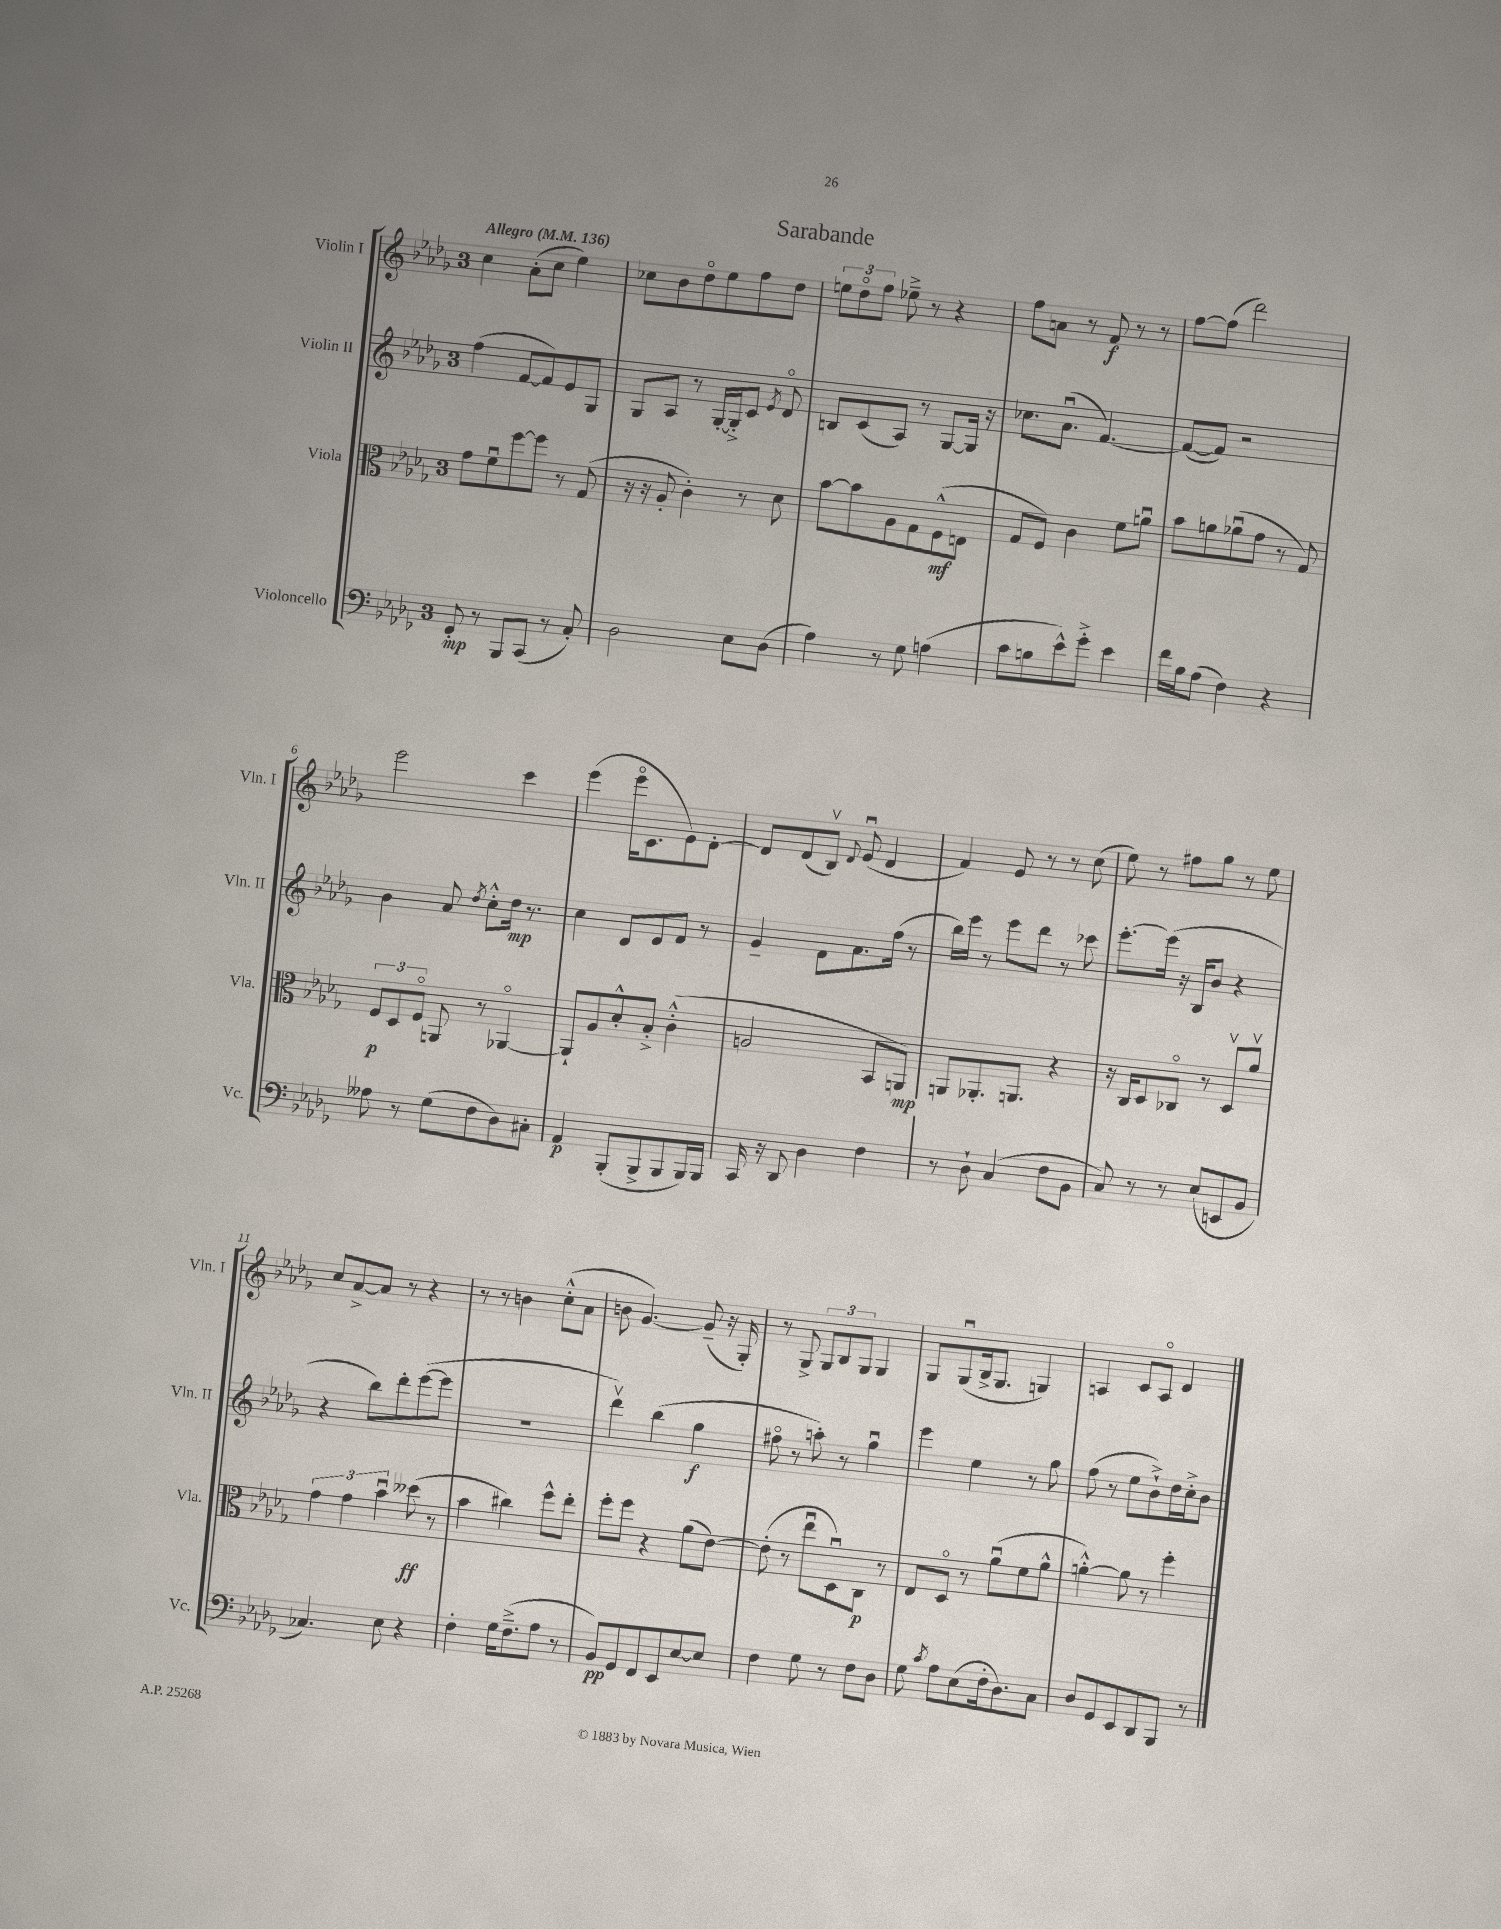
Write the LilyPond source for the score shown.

\header { title = "Sarabande" }
<<
\new StaffGroup <<
\new Staff = "s0" \with { instrumentName = "Violin I" shortInstrumentName = "Vln. I" } {
    \clef treble \key des \major \once \override Staff.TimeSignature.style = #'single-digit \time 3/4 \tempo "Allegro" 4 = 136
    \autoBeamOff c''4 aes'8[-.( c''8] ees''4) |
    ces''8[ bes'8 des''8\flageolet ees''8 f''8 des''8] |
    \tuplet 3/2 { e''8[ des''8\flageolet f''8] } ees''8---> r8 r4 |
    f''8[ a'8] r8 f'8\f r8 r8 |
    f''8[~ f''8]( des'''2) |
    ees'''2 c'''4 |
    ees'''4( ees'''16[\flageolet c'8. ees'8) des'8]~-. |
    des'8[ des'8( bes8]\upbow) \appoggiatura { des'8 } ees'8\downbow( des'4 |
    f'4) ees'8 r8 r8 c''8( |
    ees''8) r8 fis''8[ ges''8] r8 ees''8 |
    c''8[ aes'8~-> aes'8] r8 r4 |
    r8 r8 b'4 c''8[-.-^( aes'8] |
    b'8 ges'4.~) ges'8--( r16 ges16-.) |
    r8 ges8-> \tuplet 3/2 { ges8[ bes8 ges8] } ges4 |
    ges8[ ges8\downbow( bes16-> ges8.] g4) |
    a4 c'8[ a8]\flageolet des'4 \bar "|." |
}
\new Staff = "s1" \with { instrumentName = "Violin II" shortInstrumentName = "Vln. II" } {
    \clef treble \key des \major \once \override Staff.TimeSignature.style = #'single-digit \time 3/4
    \autoBeamOff f''4( f'8[~ f'8) ees'8 ges8] |
    ges8[ aes8] r8 ges16[~-. ges16-.-> c'8] \acciaccatura { ees'8 } des'8\flageolet |
    b8[ c'8( aes8]) r8 ges8[~ ges16] r16 |
    ces''8.[ aes'8.]\downbow( f'4.~) |
    f'8[~( f'8]) r2 |
    bes'4 aes'8 \acciaccatura { des''8 } c''8[-.-^ des''16]\mp r8. |
    c''4 des'8[ ees'8 f'8] r8 |
    ges'4-- f'8[ aes'8. f''16]( r8 |
    bes''16[) ees'''16] r8 ees'''8[ des'''8] r8 ces'''8 |
    ees'''8.[~-. ees'''16]( r16 bes16[ bes'8] r4 |
    r4 bes''8[) des'''8-. ees'''8~( ees'''8] |
    R2. |
    des'''4\upbow) bes''4( ges''4\f |
    fis''8\flageolet r8 a''8-.) r8 ges''4\downbow |
    ees'''4 ees''4 r8 ges''8 |
    f''8( r8 ees''8[ bes'8-!->) des''16 c''16-.-> bes'8] \bar "|." |
}
\new Staff = "s2" \with { instrumentName = "Viola" shortInstrumentName = "Vla." } {
    \clef alto \key des \major \once \override Staff.TimeSignature.style = #'single-digit \time 3/4
    \autoBeamOff ges'8[ f'8\downbow f''8~ f''8] r8 ges8( |
    r16 r16 aes8-. c'4-.) r8 des'8 |
    bes'8[~ bes'8 aes8 ges8 f8-^\mf( e8] |
    ges8[ f8]) c'4 f'8[ a'8]\downbow |
    bes'8[ a'8 aes'8\downbow( ges'8] r8 ges8) |
    \tuplet 3/2 { f8[\p des8 f8]\flageolet } a,8 r8 aes,4~\flageolet |
    aes,8[-! aes8 des'8-.-^ bes8]-.-> c'4-.-^( |
    a2 bes,8[ a,8]\mp) |
    a,8[ aes,8.-. a,8.] r4 |
    r16 c16[ des8 ces8]\flageolet r8 des8[\upbow aes'8]\upbow |
    \tuplet 3/2 { ges'4 ges'4 bes'4\downbow } deses''8\ff( r8 |
    bes'4 cis''4) f''8[-^ ees''8]-. |
    f''8[-. f''8] r4 aes'8[( ees'8]~) |
    ees'8-.( r8 ees''8[\downbow des8\downbow) c8]\p r8 |
    ees8[ des8]\flageolet r8 aes'8[\downbow( f'8 aes'8]-^ |
    a'4~-.-^) a'8 r8 f''4-. \bar "|." |
}
\new Staff = "s3" \with { instrumentName = "Violoncello" shortInstrumentName = "Vc." } {
    \clef bass \key des \major \once \override Staff.TimeSignature.style = #'single-digit \time 3/4
    \autoBeamOff ges,8-.\mp r8 bes,,8[ c,8]( r8 c8-.) |
    des2 ees8[ des8]( |
    aes4) r8 ges8 a4( |
    c'8[ b8 ees'8-^) ges'8]-.-> ees'4 |
    f'16[ bes16 aes8]( f4) r4 |
    aeses8 r8 ges8[( f8 des8) cis8]-. |
    aes,4\p bes,,8[-.( bes,,8-> bes,,8 bes,,16) bes,,16] |
    c,16 r16 des,8 des4 f4 |
    r8 des8-! c4( f8[ bes,8] |
    c8) r8 r8 ees8[( e,8 bes,8] |
    ces4.) ees8 r4 |
    f4-. ges16[ f8.--->( aes8] r8 |
    bes,8[\pp) ges,8 f,8 ees,8 ees8~ ees8] |
    f4 ges8 r8 f8[ des8] |
    ges8 \acciaccatura { c'8 } aes8[ ees8( f16-. des8.) c8] |
    des8[ ges,8 ees,8 des,8 bes,,8] r8 \bar "|." |
}
>>
>>
